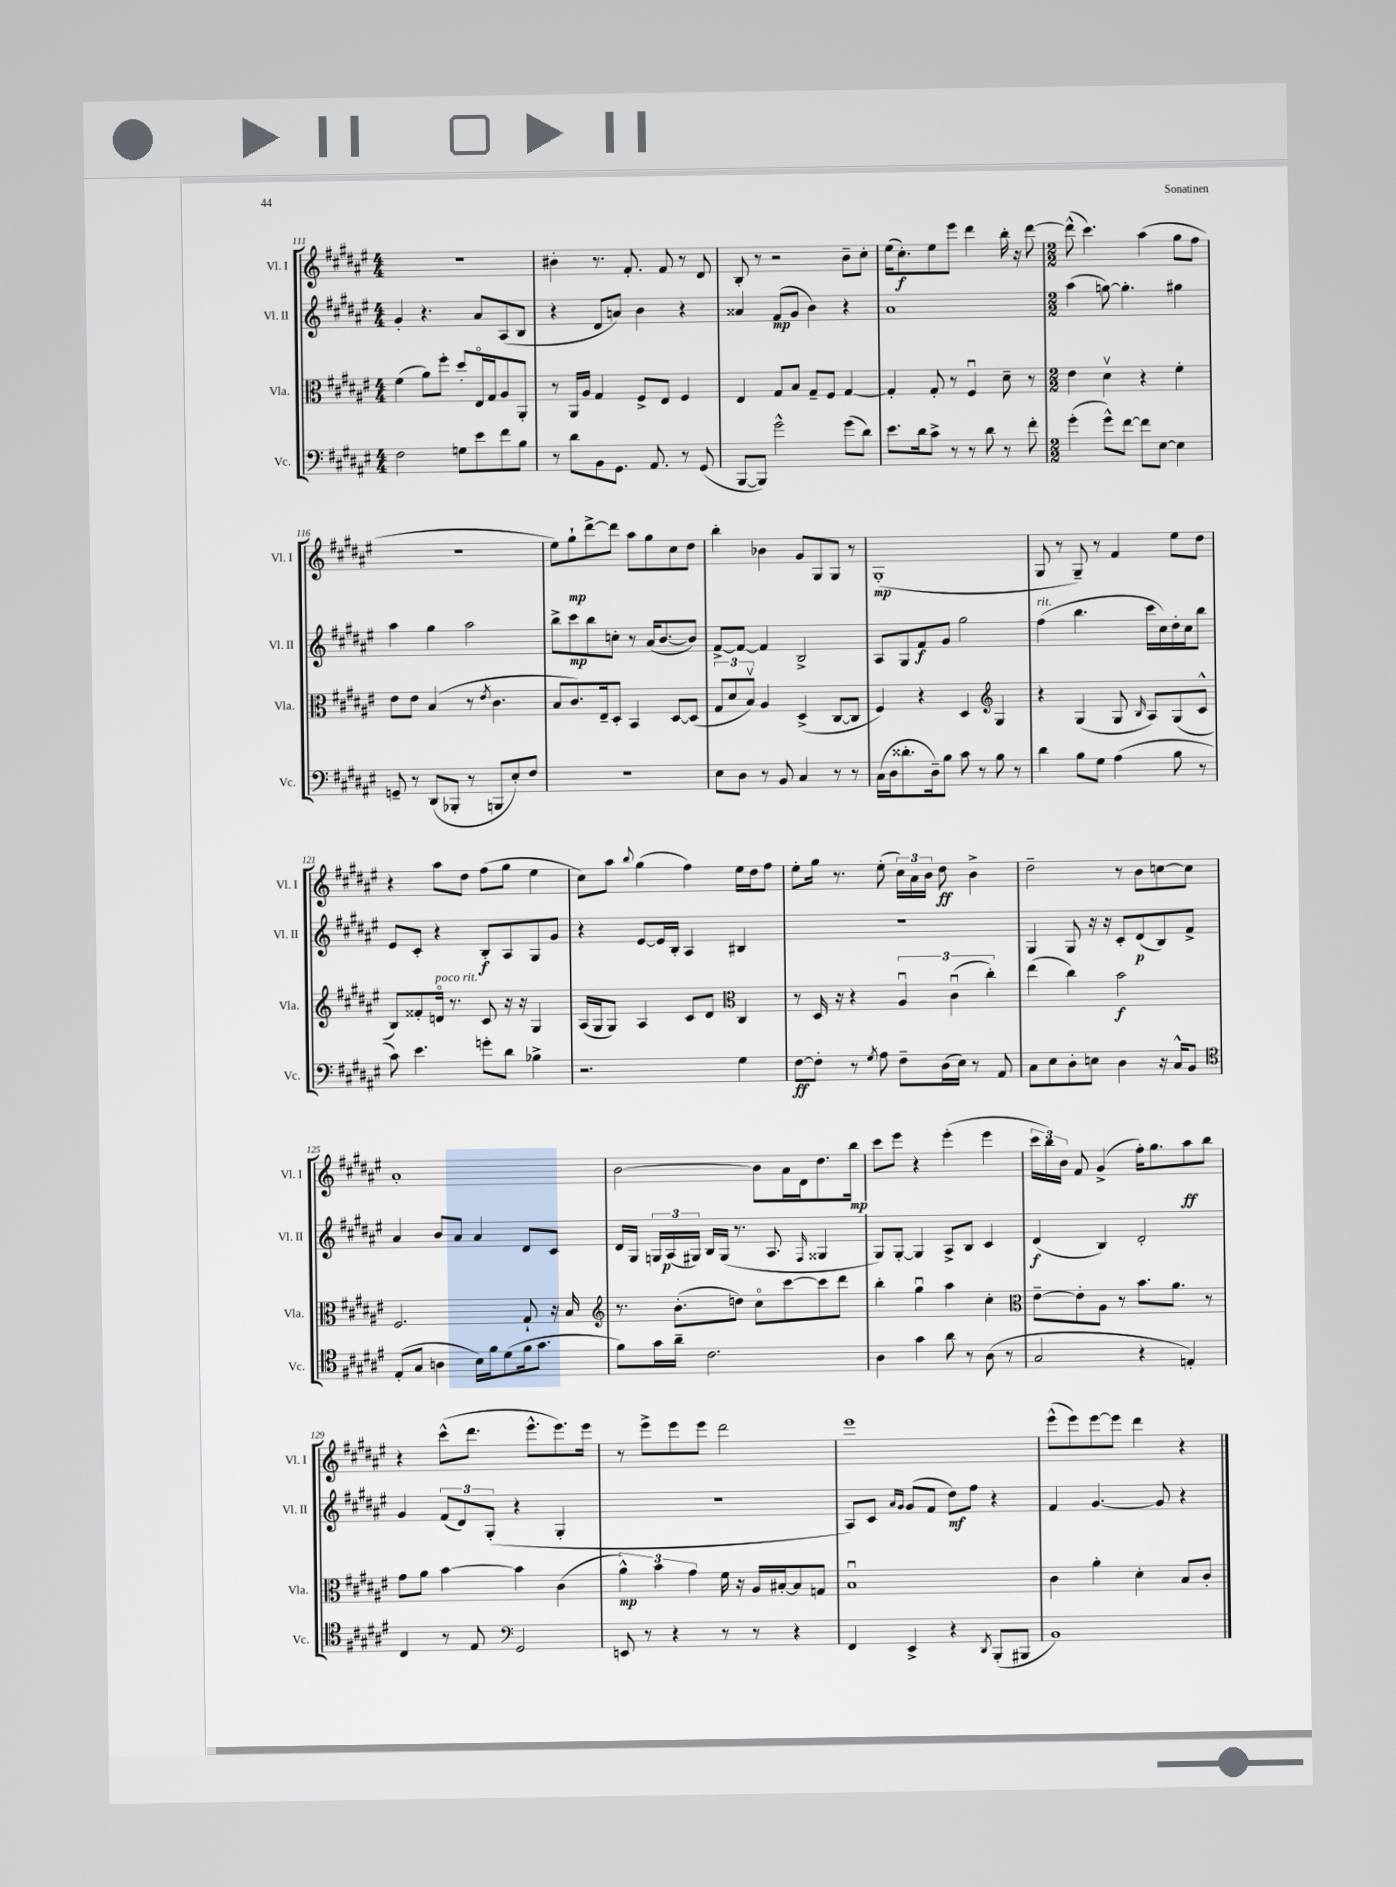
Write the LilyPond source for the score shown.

<<
\new StaffGroup <<
\new Staff = "s0" \with { instrumentName = "Vl. I" shortInstrumentName = "Vl. I" } {
    \clef treble \key fis \major \numericTimeSignature \time 4/4
    \autoBeamOff R1 |
    bis'4-. r8. fis'8.-. fis'8 r8 dis'8 |
    b8-. r8 r2 b'8[-- cis''8]-. |
    eis''16[( cis''8.-.\f) eis''8 eis'''8] dis'''4 b''16-. r16 dis'''8~ |
    \numericTimeSignature \time 2/2 dis'''8-^( cis'''4.) ais''4( gis''8[ fis''8] |
    R1 |
    eis''8[) gis''8-!\mp dis'''8~-> dis'''8] ais''8[ gis''8 cis''8 dis''8] |
    b''4-. bes'4 gis'8[ gis8 gis8] r8 |
    gis1-.\mp( |
    gis8 r8 gis8--) r8 fis'4 eis''8[ dis''8] |
    r4 ais''8[ dis''8] fis''8[( gis''8] eis''4 |
    cis''8[) ais''8] \appoggiatura { b''8 } gis''4( fis''4) eis''16[ dis''16 fis''8] |
    eis''8[-. gis''16] r8. eis''8-.( \tuplet 3/2 { cis''16[) ais'16 b'16] } dis''8\ff b'4-> |
    dis''2-- r8 b'8[ c''8~ c''8] |
    ais'1-. |
    b'2~ b'8[ ais'16 dis'16 dis''8. b''16]\mp |
    cis'''8[ eis'''8] r4 eis'''4-.( eis'''4 |
    \tuplet 3/2 { cis'''16[ b''16) b'16] } fis'8 gis'4->( fis''16[-.) gis''8. ais''8\ff b''8] |
    r4 cis'''8[-^( dis'''8.] eis'''8.[-^ eis'''8.) eis'''16] |
    r8 eis'''8[-> eis'''8 eis'''8] dis'''2 |
    eis'''1 |
    eis'''8[-^( eis'''8) eis'''8~ eis'''8] dis'''4 r4 \bar "|." |
}
\new Staff = "s1" \with { instrumentName = "Vl. II" shortInstrumentName = "Vl. II" } {
    \clef treble \key fis \major \numericTimeSignature \time 4/4
    \autoBeamOff gis'4-. r4. ais'8[ ais8( b8] |
    r4 dis'8[ a'8]) b'4 r4 |
    aisis'4 fis'8[\mp( gis'8] b'4) r4 |
    ais'1 |
    \numericTimeSignature \time 2/2 ais''4( g''8~) g''4.-. gis''4 |
    ais''4 gis''4 ais''2 |
    b''8[-> cis'''8\mp b''8 c''8]-. r8 ais'16[( b'8.~ b'8]) |
    fis'8[~-> fis'8]~ fis'4 b2-> |
    ais8[ gis8 fis'8\f gis'8] gis''2 |
    fis''4^\markup { \italic "rit." }( b''4. cis'''16[ cis''16) dis''16-. cis''16 b''8] |
    eis'8[ cis'8]-. r4 b8[-.\f ais8 gis8 gis'8] |
    r4 eis'8[~ eis'16 b16]-. ais4 bis4 |
    R1 |
    gis4 gis8 r16 r16 cis'8[-. dis'8\p( b8) fis'8]-> |
    ais'4 b'8[ ais'8] ais'4 dis'8[ cis'8] |
    dis'16[ gis16] \tuplet 3/2 { g16[ ais16\p( gis16]) } b16[ gis16]( r8. ais8. \grace { fis16 } gisis4 |
    gis8[) gis8]~-. gis4 ais8[-> b8] cis'4 |
    dis'4\f( b4) dis'2-. |
    gis'4 \tuplet 3/2 { fis'8[( dis'8) gis8]-.( } r4 gis4-. |
    R1 |
    ais8[) cis'8] \grace { ais'16[ gis'16] } gis'8[( fis'8] dis''8[\mf) fis''8] r4 |
    fis'4 gis'4.~ gis'8 r4 \bar "|." |
}
\new Staff = "s2" \with { instrumentName = "Vla." shortInstrumentName = "Vla." } {
    \clef alto \key fis \major \numericTimeSignature \time 4/4
    \autoBeamOff fis'4( ais'8[) fis''8]-. dis''8[-. eis16\flageolet gis16 ais8 ais,8]-. |
    r8 ais,16[ ais16] gis4 fis8[-> eis8] fis4 |
    eis4 gis8[ b8] gis8[-- fis8] gis4~ |
    gis4-. gis8-. r8 fis4\downbow dis'8-- r8 |
    \numericTimeSignature \time 2/2 eis'4 dis'4\upbow r4 fis'4-. |
    eis'8[ eis'8] b4( r8 \acciaccatura { eis'8 } cis'4. |
    b8[ cis'8.) eis16-- dis8]-. b,4 dis8[~ dis8]( |
    \tuplet 3/2 { gis8[ dis'8 b8]\upbow) } ais4 dis4->( cis8[~ cis8] |
    fis4) r4 dis4 \clef treble gis4 |
    r4 gis4( gis8 \grace { b16 } ais8[) gis8( cis'8]-^ |
    b8[) fisis'8-. d'16]\flageolet^\markup { \italic "poco rit." } r8. cis'8 r16 r16 gis4 |
    ais16[( gis16 gis8]) ais4 cis'8[ dis'8] \clef alto cis4 |
    r8 dis16 r16 r4 \tuplet 3/2 { ais4\downbow cis'4\downbow( cis''4-.) } |
    eis''4( cis''4) b'2\f |
    fis2. gis8-! r16 b16 |
    \clef treble r8. b'8.[-.( d''8]) cis''8[\flageolet cis'''8~ cis'''8 dis'''8] |
    b''4-. gis''4\downbow ais''4 cis''4-. |
    \clef alto eis'8[~-- eis'8-. ais8] r8 b'8.[ ais'8.] r8 |
    gis'8[ ais'8] b'4~ b'4 cis'4( |
    \tuplet 3/2 { ais'4-^\mp) b'4 gis'4 } fis'16 r16 ais16[ bis16~-. bis8 g8] |
    b1\downbow |
    cis'4 ais'4-. dis'4-. b8[ cis'8]-. \bar "|." |
}
\new Staff = "s3" \with { instrumentName = "Vc." shortInstrumentName = "Vc." } {
    \clef bass \key fis \major \numericTimeSignature \time 4/4
    \autoBeamOff fis2 g8[ eis'8 fis'8 b8] |
    r8 dis'8[ b,8 gis,8.] ais,8. r8 gis,8( |
    b,,8[~ b,,8]) gis'2-^ gis'8[( dis'8]) |
    eis'8.[ dis'16 cis'8]-> r8 r8 dis'8 r8 fis'8-. |
    \numericTimeSignature \time 2/2 gis'4-.( gis'8[-^) fis'8]~ fis'8[ eis8]~ eis4 |
    g,8-- r8 dis,8[( bes,,8]-. r8 b,,8[ eis8-.) fis8] |
    R1 |
    eis8[ dis8] r8 b,8 cis4 r8 r8 |
    cis16[( dis16 disis'8.-. dis16--) b8] cis'8 r8 b8 r8 |
    dis'4 b8[ gis8] ais4( b8 r8 |
    cis'8) eis'4. g'8[-. dis'8] bes4-> |
    r2. gis4 |
    fis8[~\ff fis8]-. r8 \acciaccatura { gis8 } ais8 fis8[-- dis16( eis16]) r8 ais,8 |
    cis8[ eis8 dis8-. e8] dis4 r16 cis16[-^ b,8] |
    \clef tenor eis8[-.( gis8] a4 b16[) fis'16 dis'8( fis'16 gis'8.] |
    fis'8[) gis'16 ais'16]-- cis'2. |
    ais4 gis'4 ais'8 r8 ais8( r8 |
    gis2 r4 e4-.) |
    cis4 r8 eis8 \clef bass gis,2 |
    e,8 r8 r4 r8 r8 r4 |
    fis,4 eis,4-> r4 \acciaccatura { dis,8 } b,,8[-.( bis,,8] |
    b,1) \bar "|." |
}
>>
>>
\layout { \context { \Score currentBarNumber = #111 } }
